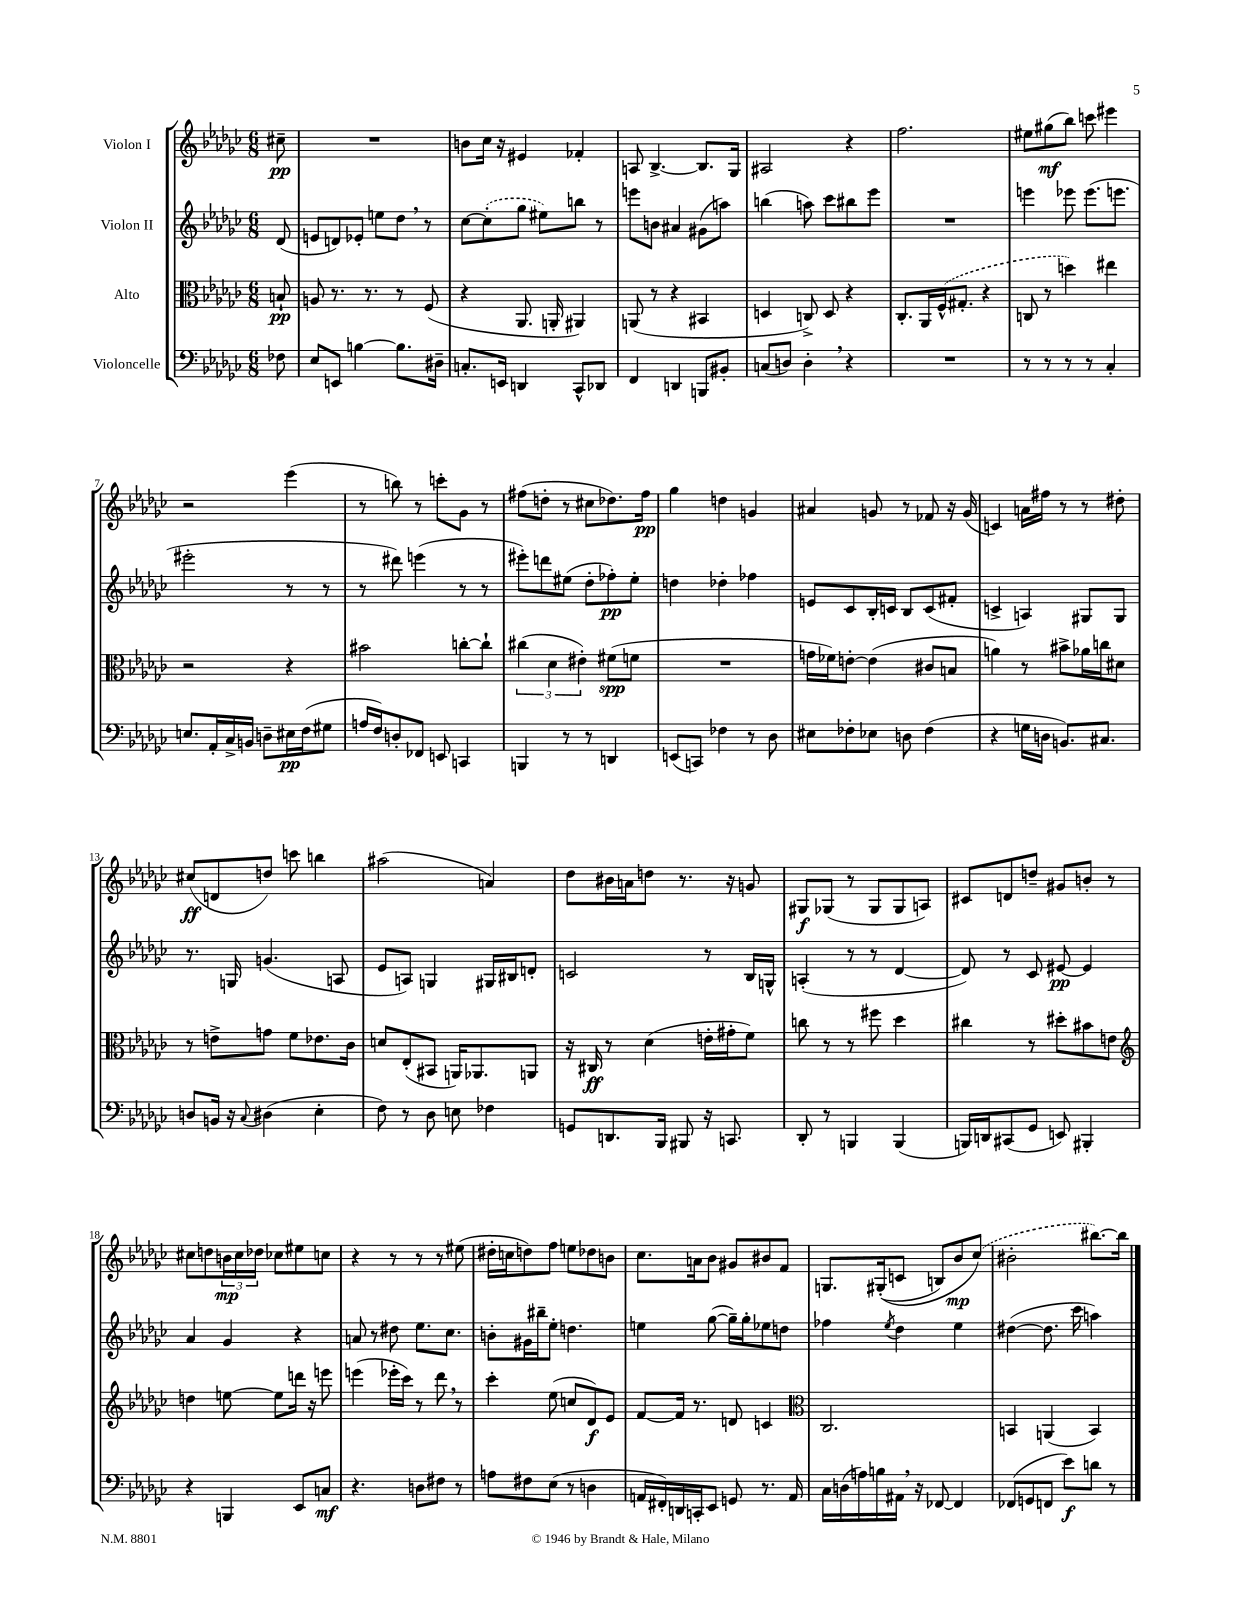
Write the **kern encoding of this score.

**kern	**kern	**kern	**kern
*staff4	*staff3	*staff2	*staff1
*clefF4	*clefC3	*clefG2	*clefG2
*k[b-e-a-d-g-c-]	*k[b-e-a-d-g-c-]	*k[b-e-a-d-g-c-]	*k[b-e-a-d-g-c-]
*M6/8	*M6/8	*M6/8	*M6/8
8F-\	8B`/	(8d-/	8cc#~\
=	=	=	=
8E-/L	8A/	8e/L	2.r
8EE/J	8.r	8d/)	.
[4B\	.	8e-'/J	.
.	8.r	.	.
.	.	8ee\L	.
8.B\]L	8r	8dd-\J	.
.	(8F/	8r	.
16D#~\Jk	.	.	.
=	=	=	=
8.C'/L	4r	[8cc-\L	8b\L
.	.	(8cc-'\]	16cc-\Jk
16EE/Jk	.	.	16r
4DD/	8.AA-/	8gg-\J	4e#/
.	.	8ee#\L)	.
.	16AA'/	.	.
8CC-^^/L	4AA#/)	8bb\J	4f-'/
8DD-/J	.	8r	.
=	=	=	=
4FF/	(8AA/	8eee\L	8A/
.	8r	8b\J	[4.B-^/
4DD/	4r	4a#/	.
8BBB/L	4BB#/	(8g#\L	8.B-/]L
8BB#'/J	.	8aa\J)	.
.	.	.	16G-/Jk
=	=	=	=
(8C/L	4D/	(4bb\	2A#/
8D/J)	.	.	.
4D'\	8C^/)	8aa\)	.
.	8D/	8ccc-\L	.
4r	4r	8bb#\	4r
.	.	8eee-\J	.
=	=	=	=
2.r	8.C-'/L	2.r	2.ff\
.	16AA-/L	.	.
.	(16F^^/J	.	.
.	8.G#'/J	.	.
.	4r	.	.
=	=	=	=
8r	8C/	4eee\	8ee#\L
8r	8r	.	(8gg#\
8r	4dd\)	8eee-\	8bb-\J)
8r	.	(8.eee-\L	8ccc\
4C-'/	4ee#\	.	4eee#\
.	.	8.eee\J	.
=	=	=	=
8.E/L	2r	2eee#'\	2r
16AA-'/L	.	.	.
16C-^/	.	.	.
16BB/JJ	.	.	.
8D~\L	.	.	.
16E#\L	4r	8r	(4eee-\
(16F\J	.	.	.
8G#\J	.	8r	.
=	=	=	=
16A/LL	2b#\	8r	8r
16F/J)	.	.	.
8D'/	.	8ddd#\)	8bb\)
8FF-/J	.	(4eee\	8r
8EE/	.	.	8ccc'\L
4CC/	[8cc'\L	8r	8g-\J
.	8cc`\]J	8r	8r
=	=	=	=
4BBB/	(6cc#\	8eee#'\L)	(8ff#\L
.	.	8ddd\	8dd'\J
.	6d-\	.	.
8r	.	(8ee#\J	8r
.	6e#'\)	.	.
8r	.	8dd-'\L	8cc#\L
4DD/	(8f#\L	8ff-'\)	8.dd-\)
.	8f\J	8ee#'\J	.
.	.	.	16ff#\Jk
=	=	=	=
(8EE/L	2.r	4dd\	4gg-\
8CC/J)	.	.	.
4F-\	.	4dd-'\	4dd\
8r	.	4ff-\	4g/
8D-\	.	.	.
=	=	=	=
8E#\L	16g\LL	8e/L	4a#/
.	16f-\J)	.	.
8F-'\	[8e'\J	8c-/	.
8E-\J	(4e\]	16B-'/L	8g/
.	.	16c/JJ	.
8D\	.	8B-/L	8r
(4F-\	8c#/L	(8c/	8f-/
.	8B/J	8f#'/J	16r
.	.	.	(16g/
=	=	=	=
4r	4a\)	4c^/	4c/)
16G\LL	8r	4A/)	16a\LL
16D\JJ	.	.	16ff#\JJ
8.BB/L)	8b#^\L	.	8r
.	16a-\L	8G#/L	8r
8.C#/J	16cc\J	.	.
.	8d#\J	8G#/J	8dd#'\
=	=	=	=
8D/L	8r	8.r	(8cc#/L
16BB/Jk	8e^\L	.	8d/
16r	.	16G/	.
8qqC-/	.	.	.
(4D#\	8g\J	(4.g/	8dd/J)
.	8f\L	.	8ccc\
4E-'\	8.e-\	.	4bb\
.	.	8A/	.
.	16c-\Jk	.	.
=	=	=	=
8F\)	8d/L	8e-/L	(2aa#\
8r	(8E-'/	8A/J)	.
8D-\	8BB#/J	4G/	.
8E\	16AA/LK)	.	.
.	8.AA-/	.	.
4F-\	.	16G#/LL	4a/)
.	.	16B#/J	.
.	8AA/J	8d'/J	.
=	=	=	=
8GG/L	16r	2c/	8dd-\L
.	16C#/	.	.
8.DD/	8r	.	16b#\L
.	.	.	16a\J
.	(4d-\	.	8dd\J
16BBB-/Jk	.	.	.
8BBB#/	.	.	8.r
16r	16e'\LL	8r	.
8.CC/	16g#'\J	.	16r
.	8f\J)	16B-/LL	8g/
.	.	16G^^/JJ	.
=	=	=	=
8DD-'/	8cc\	(4A'/	8G#/L
8r	8r	.	(8G-/J
4BBB/	8r	8r	8r
.	8ff#\	8r	8G-/L
(4BBB/	4dd-\	[4d-/	8G-/
.	.	.	8A/J)
=	=	=	=
16BBB/LL)	4cc#\	8d-/])	8c#/L
16DD/J	.	.	.
(8CC#/	.	8r	8d/
8GG-/J	8r	8c-/	8dd~/J
8EE/)	8dd#'\L	[8e#/	8g#/L
4BBB#'/	8b#\	4e#/]	8b'/J
.	8e\J	.	8r
=	=	=	=
*	*clefG2	*	*
4r	4dd\	4a-/	8cc#\L
.	.	.	8dd\
4BBB/	[8ee\	4g-/	24b\L
.	.	.	24cc#\
.	.	.	24dd-\JJ
.	8ee\]L	.	8cc-\L
8EE-/L	16ddd\Jk	4r	8ee#\
.	16r	.	.
8C/J	8eee\	.	8cc\J
=	=	=	=
4.r	(4eee\	8a/	4r
.	.	8r	.
.	16eee-'\LL	8dd#\	8r
.	16ccc-\JJ)	.	.
8D\L	8r	8.ee-\L	8r
8F#\J	8ddd-\	.	8r
.	.	8.cc-\J	.
8r	8r	.	(8ee#\
=	=	=	=
8A\L	4ccc-'\	8b'\L	16dd#'\LL
.	.	.	16cc\J
8F#\	.	16g#\L	8dd\)
.	.	16bb#~\J	.
(8E-\J	(8ee-\	8ee-'\J	8ff\J
8r	8cc/L	4.dd\	8ee\L
4D\	8d-/)	.	8dd-\
.	8e-/J	.	8b\J
=	=	=	=
16AA/LL	[8f/L	4ee\	8.cc-\L
16FF#'/)	.	.	.
16DD/	16f/]Jk	.	.
16CC'/J	8.r	.	16a\k
8EE-/J	.	([8gg-\	8b-\J
8GG/	8d/	16gg-~\]LL)	8g#/L
.	.	16gg-'\J	.
8.r	4c/	8ee-\	8b#/
.	.	8dd\J	8f/J
16AA/	.	.	.
=	=	=	=
*	*clefC3	*	*
16C-\LL	2.C-/	4ff-\	8.G/L
(16D\	.	.	.
16A\)	.	.	.
16B\	.	.	&((16G#'/k
.	.	8qee-/	.
16AA#\JJ	.	4dd-\	8c/J
16r	.	.	.
[8FF-/	.	.	8B/L)
4FF-/]	.	4ee-\	8b-/
.	.	.	(8cc-/J&)
=	=	=	=
(8FF-/L	4BB/	([4dd#\	2b#'\
8GG/	.	.	.
8FF/J	(4AA/	8.dd#\]	.
8e-\L)	.	.	.
.	.	16ccc-\	.
8d\J	4BB/)	4aa\)	[8.bb#\L)
8r	.	.	.
.	.	.	16bb#\]Jk
==	==	==	==
*-	*-	*-	*-
